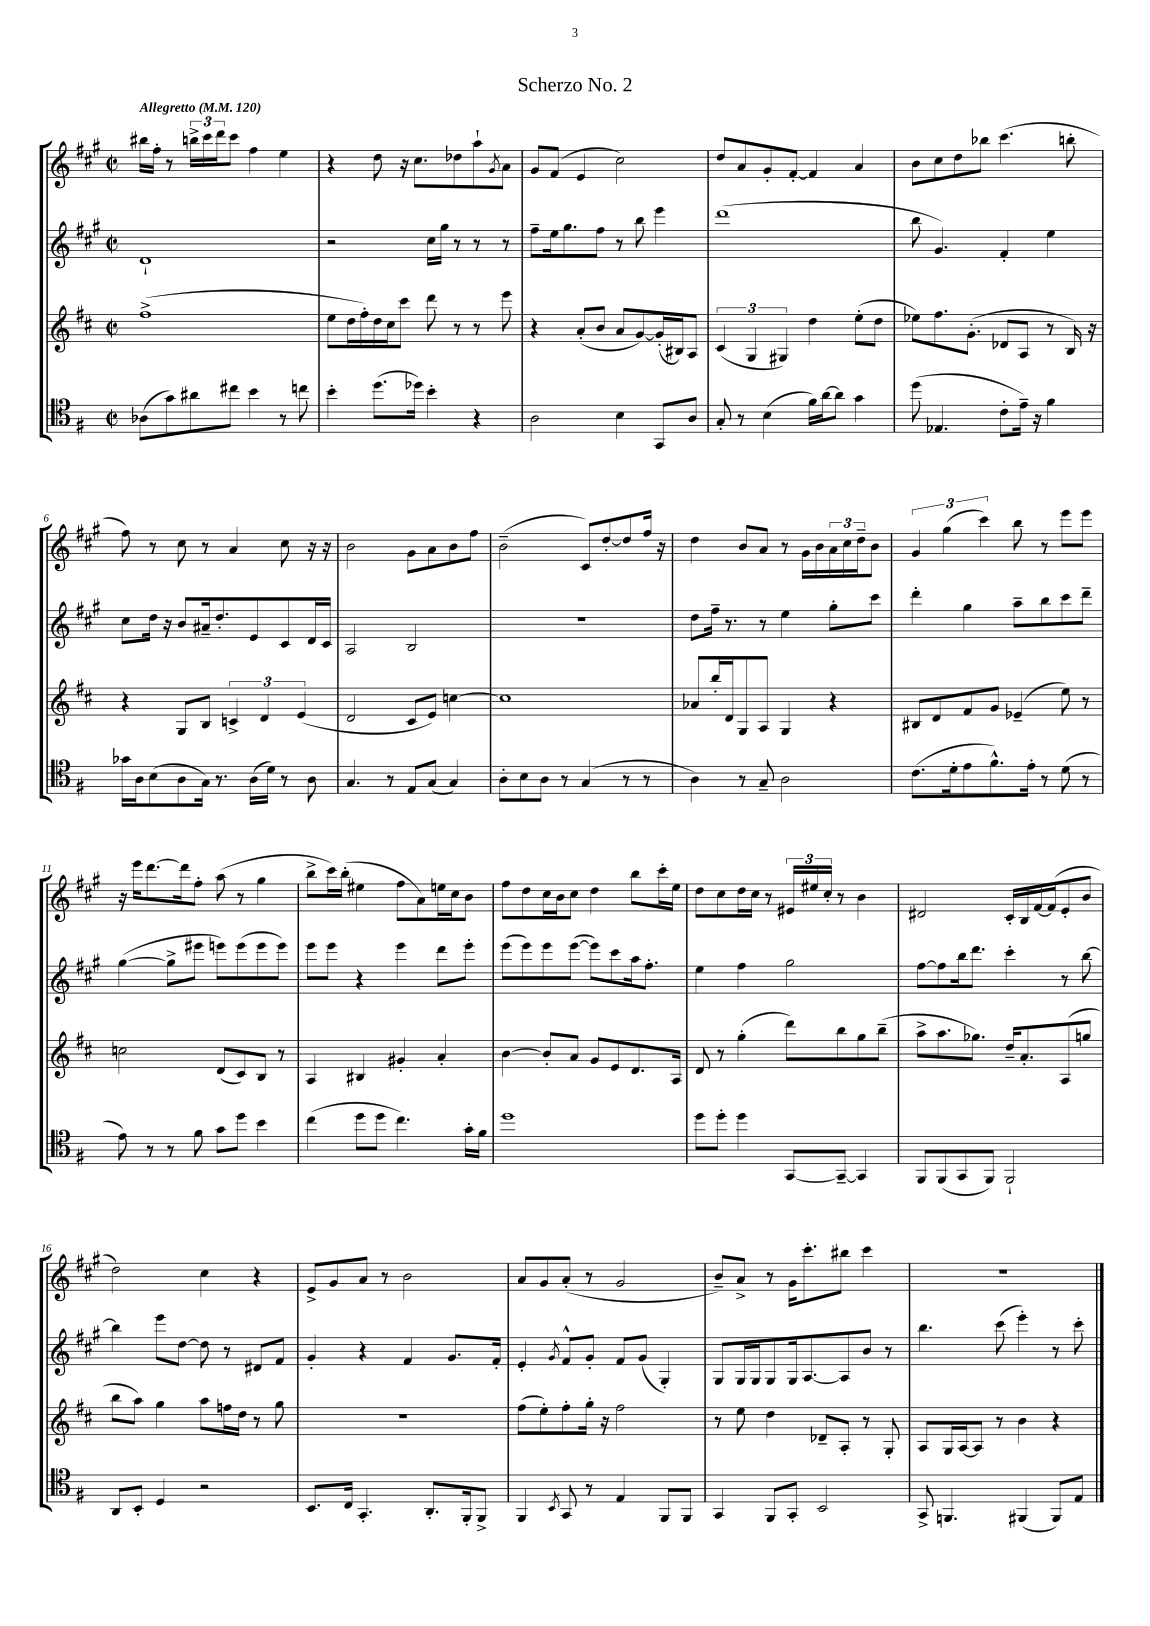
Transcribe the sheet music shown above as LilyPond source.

\header { title = "Scherzo No. 2" }
<<
\new StaffGroup <<
\new Staff = "s0" {
    \clef treble \key a \major \defaultTimeSignature \time 2/2 \tempo "Allegretto" 4 = 120
    bis''16 fis''16-. r8 \tuplet 3/2 { b''16-> cis'''16 d'''16 } cis'''8 fis''4 e''4 |
    r4 d''8 r16 cis''8. des''8 a''8-! \acciaccatura { gis'8 } a'8 |
    gis'8 fis'8( e'4 cis''2) |
    d''8 a'8 gis'8-. fis'8~-. fis'4 a'4 |
    b'8 cis''8 d''8 bes''8 cis'''4.( b''8-. |
    fis''8) r8 cis''8 r8 a'4 cis''8 r16 r16 |
    b'2 gis'8 a'8 b'8 fis''8 |
    b'2--( cis'8) d''8~-. d''8 fis''16 r16 |
    d''4 b'8 a'8 r8 gis'16 b'16 \tuplet 3/2 { a'16 cis''16 d''16-- } b'8 |
    \tuplet 3/2 { gis'4 gis''4( cis'''4) } b''8 r8 e'''8 e'''8 |
    r16 e'''16 d'''8.~ d'''16 fis''8-. a''8( r8 gis''4 |
    b''8-> cis'''16) b''16-.( eis''4 fis''8 a'8) e''16 cis''16 b'8 |
    fis''8 d''8 cis''16 b'16 cis''8 d''4 b''8 cis'''16-. e''16 |
    d''8 cis''8 d''16 cis''16 r8 \tuplet 3/2 { eis'16 eis''16 cis''16-. } r8 b'4 |
    dis'2 cis'16-. b16 fis'16~ fis'16( e'8-. b'8 |
    d''2) cis''4 r4 |
    e'8-> gis'8 a'8 r8 b'2 |
    a'8 gis'8 a'8-.( r8 gis'2 |
    b'8--) a'8-> r8 gis'16 cis'''8.-. bis''8 cis'''4 |
    R1 \bar "|." |
}
\new Staff = "s1" {
    \clef treble \key a \major \defaultTimeSignature \time 2/2
    d'1-! |
    r2 cis''16 gis''16 r8 r8 r8 |
    fis''8-- e''16 gis''8. fis''8 r8 b''8 e'''4 |
    d'''1( |
    b''8 gis'4.) fis'4-. e''4 |
    cis''8 d''16 r16 b'8 ais'16-- d''8.-. e'8 cis'8 d'16 cis'16 |
    a2 b2 |
    R1 |
    d''8 fis''16-- r8. r8 e''4 gis''8-. cis'''8 |
    d'''4-. gis''4 a''8-- b''8 cis'''8 d'''8-- |
    gis''4~( gis''8-> eis'''8 e'''8) e'''8( e'''8 e'''8) |
    e'''8 e'''8 r4 e'''4 d'''8 e'''8-. |
    e'''8( e'''8) e'''8 e'''8~( e'''8) cis'''8 a''16 fis''8.-. |
    e''4 fis''4 gis''2 |
    fis''8~ fis''8 b''16 d'''8. cis'''4-. r8 b''8~ |
    b''4 e'''8 d''8~ d''8 r8 dis'8 fis'8 |
    gis'4-. r4 fis'4 gis'8. fis'16-. |
    e'4-. \acciaccatura { gis'8 } fis'8-^ gis'8-. fis'8 gis'8( gis4-.) |
    gis8 gis16 gis16 gis8 gis16 a8.~ a8 b'8 r8 |
    b''4. cis'''8( e'''4-.) r8 cis'''8-. \bar "|." |
}
\new Staff = "s2" {
    \clef treble \key d \major \defaultTimeSignature \time 2/2
    fis''1->( |
    e''8 d''16 fis''16-.) d''16 cis''16 cis'''8 d'''8 r8 r8 e'''8 |
    r4 a'8-.( b'8 a'8 g'8~) g'16-.( bis16) a8 |
    \tuplet 3/2 { cis'4( g4 gis4) } d''4 e''8-.( d''8 |
    ees''8) fis''8. g'8.-.( des'8 a8 r8 b16) r16 |
    r4 g8 b8 \tuplet 3/2 { c'4-> d'4 e'4( } |
    d'2 cis'8 e'8) c''4~ |
    c''1 |
    aes'8 b''16-. d'16 g8 a8 g4 r4 |
    bis8 d'8 fis'8 g'8 ees'4--( e''8) r8 |
    c''2 d'8( cis'8) b8 r8 |
    a4 bis4 gis'4-. a'4-. |
    b'4~ b'8-. a'8 g'8 e'8 d'8. a16 |
    d'8 r8 g''4-.( d'''8) b''8 g''8 b''8--( |
    a''8-> a''8. ges''8.) d''16-- a'8.-. a8( g''8 |
    b''8 a''8) g''4 a''8 f''16 d''16 r8 g''8 |
    R1 |
    fis''8( e''8-.) fis''8-. g''16-. r16 fis''2 |
    r8 e''8 d''4 des'8-- a8-. r8 g8-. |
    a8 g16 a16~ a8 r8 b'4 r4 \bar "|." |
}
\new Staff = "s3" {
    \clef tenor \key g \major \defaultTimeSignature \time 2/2
    aes8( g'8) ais'8 cis''8 b'4 r8 c''8 |
    b'4-. d''8.( des''16) b'4-. r4 |
    a2 b4 g,8 a8 |
    g8-. r8 b4( fis'16) a'16~ a'8 g'4 |
    d''8( ees4. c'8-. e'16--) r16 fis'4 |
    ges'16 a16 b8( a8 g16) r8. a16( d'16) r8 a8 |
    g4. r8 e8 g8( g4) |
    a8-. b8 a8 r8 g4( r8 r8 |
    a4) r8 g8-- a2 |
    c'8.( d'16-. e'8 fis'8.-^) e'16-. r8 d'8( r8 |
    e'8) r8 r8 fis'8 g'8 d''8 b'4 |
    c''4( d''8 d''8 c''4.) g'16-. fis'16 |
    d''1 |
    d''8 d''8-. d''4 g,8~ g,8~-- g,4 |
    fis,8 fis,8( g,8 fis,8) fis,2-! |
    a,8 b,8-. d4 r2 |
    b,8. c16 g,4.-. a,8.-. fis,16-. fis,8-> |
    fis,4 \acciaccatura { b,8 } g,8 r8 e4 fis,8 fis,8 |
    g,4 fis,8 g,8-. b,2 |
    g,8-> f,4. fis,4( fis,8) e8 \bar "|." |
}
>>
>>
